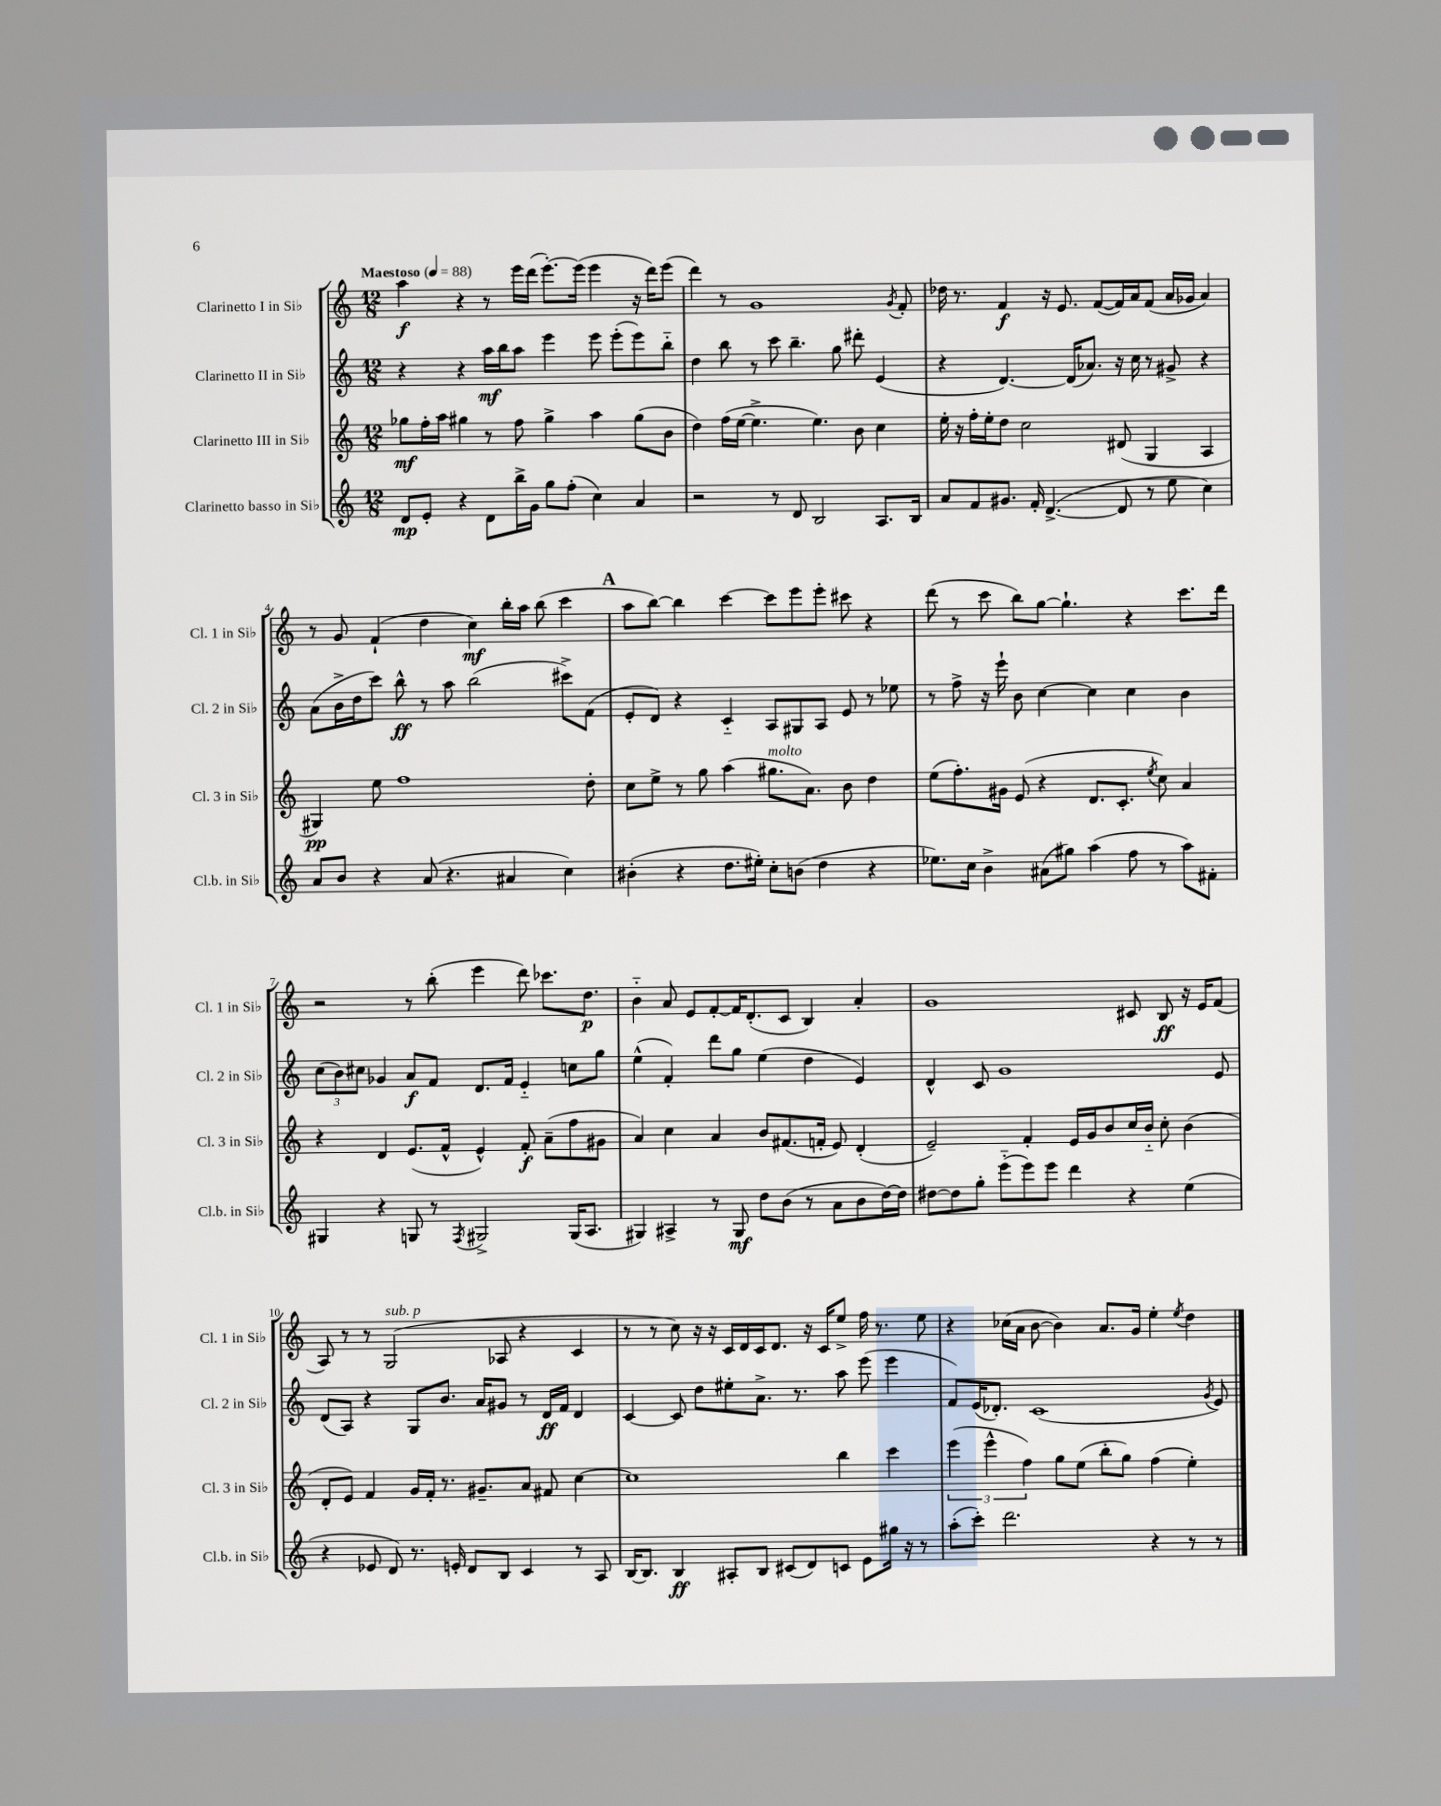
<<
\new StaffGroup <<
\new Staff = "s0" \with { instrumentName = "Clarinetto I in Sib" shortInstrumentName = "Cl. 1 in Sib" } {
    \clef treble \key c \major \numericTimeSignature \time 12/8 \tempo "Maestoso" 4 = 88
    a''4\f r4 r8 e'''16 d'''16( e'''8.~-.) e'''16( e'''4 r16 d'''16) e'''8( |
    d'''4) r8 g'1 \acciaccatura { g'8 } f'8-. |
    des''16 r8. f'4\f r16 e'8. f'8~( f'16) a'16 f'8( a'16 ges'16 a'4) |
    r8 g'8 f'4-!( d''4 c''4\mf) b''16-. a''16 b''8( c'''4 |
    \mark \markup { \bold "A" } a''8 b''8~) b''4 c'''4~ c'''8 e'''8 e'''8-. cis'''8 r4 |
    d'''8( r8 c'''8 b''8) g''8~ g''4.-! r4 c'''8. d'''16 |
    r2 r8 b''8-.( e'''4 d'''8) ces'''8. d''8.\p |
    b'4-_ a'8 e'8 f'8~-. f'16 d'8.-.( c'8 b4) a'4-. |
    g'1 cis'8 b8\ff r16 e'16 f'8( |
    a8) r8 r8 g2^\markup { \italic "sub. p" }( aes8 r4 c'4 |
    r8 r8 c''8) r16 r16 c'16 d'16 c'16 d'8. r16 c'16 e''8-> f''16 r8. e''8 |
    r4 ces''16( a'16 b'8~ b'4) a'8. g'16 e''4-. \acciaccatura { e''8 } d''4 \bar "|." |
}
\new Staff = "s1" \with { instrumentName = "Clarinetto II in Sib" shortInstrumentName = "Cl. 2 in Sib" } {
    \clef treble \key c \major \numericTimeSignature \time 12/8
    r4 r4 a''16\mf b''16 a''8 e'''4 e'''8 e'''8-.( e'''8) b''8-_ |
    d''4 b''8 r8 c'''8 b''4.-- g''8 dis'''8-. e'4( |
    r4 d'4.~) d'16( aes'8.) r16 c''16 r8 gis'8-> r4 |
    a'8( b'16-> d''16 c'''8) b''8-^\ff r8 a''8 b''2( cis'''8->) f'8( |
    \mark \markup { \bold "A" } e'8-. d'8) r4 c'4-_ a8 gis8 a8 e'8 r8 ees''8 |
    r8 f''8-> r16 e'''16-! b'8 c''4~ c''4 c''4 b'4 |
    \tuplet 3/2 { c''8( b'8) cis''8 } ges'4 a'8\f f'8 d'8. f'16 e'4-_ c''8 g''8 |
    e''4-^( f'4-.) d'''8 g''8 e''4( d''4 e'4) |
    d'4-^ c'8 g'1 e'8 |
    d'8( a8) r4 g8 b'8. a'16 gis'8 r8 d'16\ff f'16 d'4 |
    c'4~ c'8 d''8 eis''8-. a'8.-> r8. a''8 e'''8( e'''4 |
    f'8) e'16( des'8.-.) c'1( \acciaccatura { g'8 } e'8) \bar "|." |
}
\new Staff = "s2" \with { instrumentName = "Clarinetto III in Sib" shortInstrumentName = "Cl. 3 in Sib" } {
    \clef treble \key c \major \numericTimeSignature \time 12/8
    ges''8\mf f''16-. a''16 gis''4 r8 f''8 gis''4-> a''4 gis''8( b'8 |
    d''4) f''16( e''16~ e''4.-> e''4.) b'8 c''4 |
    e''16-. r16 f''16-. e''16-. d''8 c''2 dis'8( g4 a4 |
    gis4\pp) e''8 f''1 d''8-. |
    \mark \markup { \bold "A" } c''8 e''8-> r8 g''8 a''4( gis''8.^\markup { \italic "molto" } a'8.) b'8 d''4 |
    e''8( f''8.-.) gis'16 e'8( r4 d'8. c'8.-. \acciaccatura { e''8 } c''8) a'4 |
    r4 d'4 e'8.( f'16-^ e'4-^) f'8-.\f a'8--( f''8 gis'8 |
    a'4) c''4 a'4 b'8 fis'8.( f'16-. e'8) d'4-.( |
    e'2--) f'4-. e'16 g'16 b'8 c''16 b'16-_ c''8-. b'4( |
    d'8-. e'8) f'4 g'16 f'16-. r8. gis'8.-- a'8 fis'8 c''4~ |
    c''1 b''4 c'''4 |
    \tuplet 3/2 { e'''4( e'''4-^ f''4) } g''8 e''8( b''8-. g''8) f''4( e''4-.) \bar "|." |
}
\new Staff = "s3" \with { instrumentName = "Clarinetto basso in Sib" shortInstrumentName = "Cl.b. in Sib" } {
    \clef treble \key c \major \numericTimeSignature \time 12/8
    d'8\mp e'8-. r4 d'8 b''16-> g'16 g''8 f''8-.( c''4) a'4 |
    r2 r8 d'8 b2 a8. b16 |
    a'8 f'8 gis'8. f'16-. d'4.~->( d'8 r8 e''8 c''4) |
    a'8 b'8 r4 a'8( r4. ais'4 c''4) |
    \mark \markup { \bold "A" } bis'4-.( r4 d''8. eis''16-.) c''8-. b'8( d''4 r4 |
    ees''8.) c''16 b'4-> ais'8( gis''8) a''4( f''8 r8 a''8) fis'8-. |
    gis4 r4 g8 r8 \acciaccatura { f8 } gis2-> gis16( a8. |
    gis4) ais4-> r8 gis8\mf d''8 b'8( r8 a'8 b'8 d''16~) d''16 |
    dis''8~ dis''8 g''8-. e'''8-_( e'''8) e'''8 d'''4 r4 e''4( |
    r4 ees'8 d'8) r8. e'16-. d'8 b8 c'4 r8 a8 |
    b16~ b8. b4\ff ais8-. b8 cis'8( d'8) c'8 e'8 gis''16 r16 r8 |
    a''8-.( c'''8-.) d'''2. r4 r8 r8 \bar "|." |
}
>>
>>
